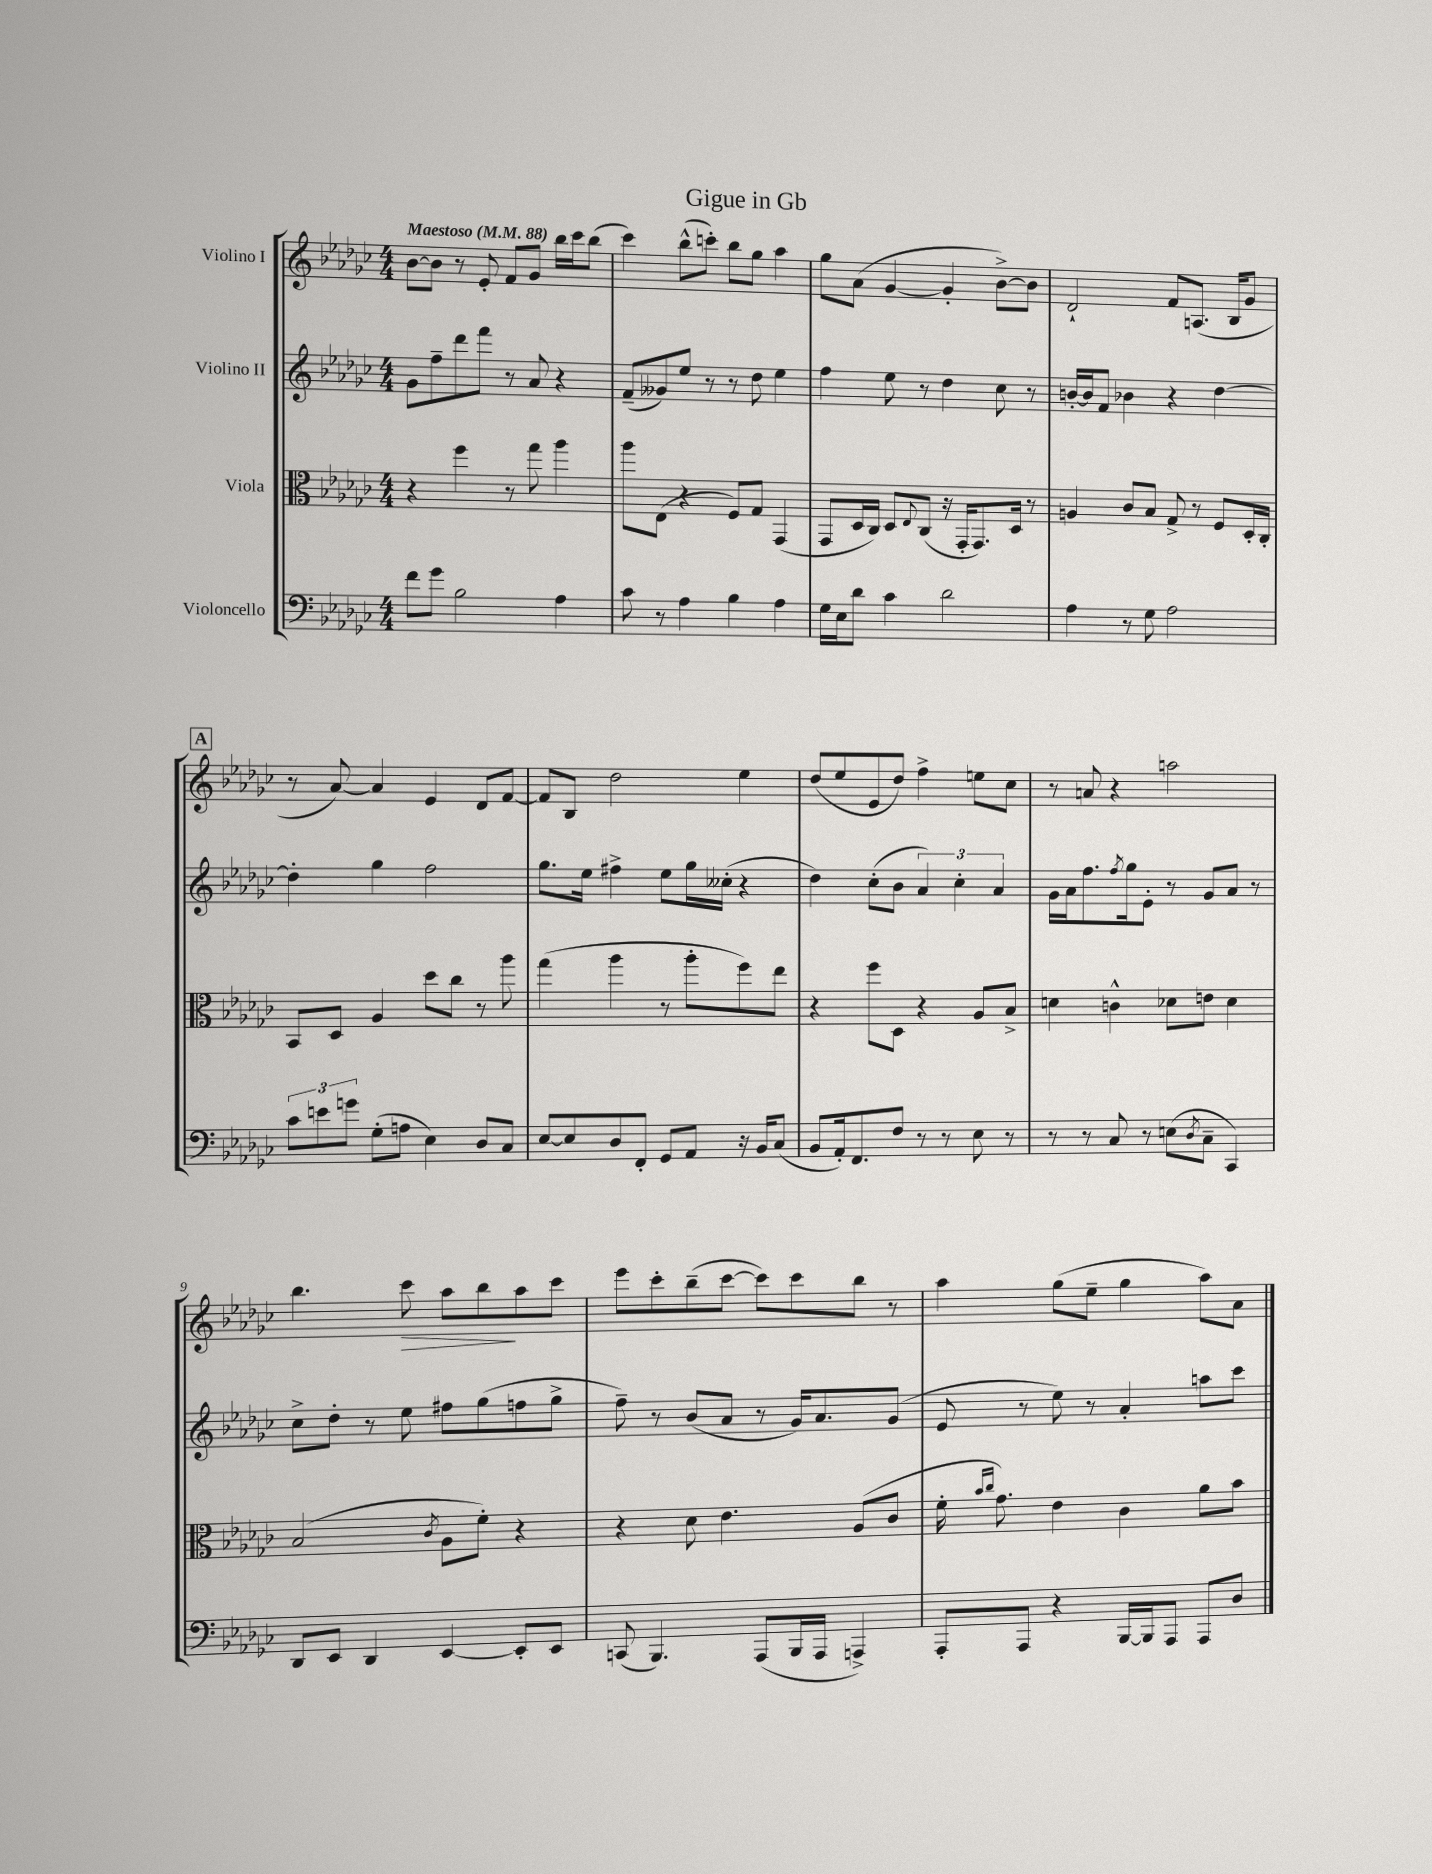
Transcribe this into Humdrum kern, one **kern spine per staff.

**kern	**kern	**kern	**kern	**dynam
*part4	*part3	*part2	*part1	*part1
*staff4	*staff3	*staff2	*staff1	*staff1
*I"Violoncello	*I"Viola	*I"Violino II	*I"Violino I	*
*clefF4	*clefC3	*clefG2	*clefG2	*
*k[b-e-a-d-g-c-]	*k[b-e-a-d-g-c-]	*k[b-e-a-d-g-c-]	*k[b-e-a-d-g-c-]	*
*M4/4	*M4/4	*M4/4	*M4/4	*
*MM88	*MM88	*MM88	*MM88	*
=1	=1	=1	=1	=1
!	!	!	!LO:TX:a:B:t=Maestoso	!
8f\L	4r	8g-\L	[8b-\L	.
8g-\J	.	8ff~\	8b-\J]	.
2B-\	4ff\	8ddd-\	8r	.
.	.	8fff\J	8e-'/	.
.	8r	8r	8f/L	.
.	8gg-\	8a-/	8g-/J	.
4A-\	4aa-\	4r	16bb-\LL	.
.	.	.	16ccc-\J	.
.	.	.	(8bb-\J	.
=2	=2	=2	=2	=2
8c-\	8aa-\L	(8f~/L	4ccc-\)	.
8r	(8E-\J	8g--X/)	.	.
4A-\	4r	8ee-/J	(8bb-^^\L	.
.	.	8r	8cccn'\J)	.
4B-\	8F/L)	8r	8bb-\L	.
.	8G-/J	8dd-\	8gg-\J	.
4A-\	(4GG-/	4ee-\	4aa-\	.
=3	=3	=3	=3	=3
16G-\LL	8GG-/L	4ff\	8gg-\L	.
16E-\J	.	.	.	.
8d-\J	16D-/L	.	(8a-\J	.
.	16C-/JJ)	.	.	.
4c-\	8D-/L	8ee-\	[4g-/	.
.	8qqE-/	.	.	.
.	(8C-/J	8r	.	.
2d-\	16r	4dd-\	4g-'/]	.
.	16GG-'/KL	.	.	.
.	8.GG-/)	.	.	.
.	.	8cc-\	[8b-^\L)	.
.	16D-/Jk	.	.	.
.	8r	8r	8b-\J]	.
=4	=4	=4	=4	=4
4A-\	4An/	[16bn'/LL	2d-`/	.
.	.	16b/J]	.	.
.	.	8f/J	.	.
8r	8c-/L	4b-X\	.	.
8G-\	8B-/J	.	.	.
2A-\	8G-^/	4r	8f/L	.
.	8r	.	(8.An/J	.
.	8F/L	[4dd-\	.	.
.	.	.	16B-/KL	.
.	16D-'/L	.	8g-/J	.
.	16C-'/JJ	.	.	.
!!LO:LB:g=z
!!LO:REH:place=s1:t=A
=5	=5	=5	=5	=5
12c-\L	8BB-/L	4dd-'\]	8r	.
12en\	.	.	.	.
.	8D-/J	.	[8a-/)	.
12gn\J	.	.	.	.
(8G-'\L	4A-/	4gg-\	4a-/]	.
8An\J	.	.	.	.
4E-\)	8dd-\L	2ff\	4e-/	.
.	8cc-\J	.	.	.
8D-/L	8r	.	8d-/L	.
8C-/J	8aa-\	.	[8f/J	.
=6	=6	=6	=6	=6
[8E-/L	(4gg-\	8.gg-\L	8f/L]	.
8E-/]	.	.	8B-/J	.
.	.	16ee-\Jk	.	.
8D-/	4aa-\	4ff#X^\	2dd-\	.
8FF'/J	.	.	.	.
8GG-/L	8r	8ee-\L	.	.
8AA-/J	8aa-'\L	16gg-\L	.	.
.	.	(16cc--X'\JJ	.	.
16r	8ff\)	4r	4ee-\	.
16BB-/KL	.	.	.	.
(8C-/J	8ee-\J	.	.	.
=7	=7	=7	=7	=7
8BB-/L	4r	4dd-\)	(8dd-/L	.
16AA-'/k)	.	.	8ee-/	.
8.FF/	.	.	.	.
.	8ff\L	(8cc-'\L	8e-/	.
8F/J	8D-\J	8b-\J	8dd-/J)	.
8r	4r	6a-/)	4ff^\	.
8r	.	.	.	.
.	.	6cc-'\	.	.
8E-\	8A-/L	.	8een\L	.
.	.	6a-/	.	.
8r	8B-^/J	.	8cc-\J	.
=8	=8	=8	=8	=8
8r	4dn\	16g-\LL	8r	.
.	.	16a-\J	.	.
8r	.	8.ff\	8an/	.
8C-/	4cn^^\	.	4r	.
.	.	8qff/	.	.
.	.	16gg-\k	.	.
8r	.	8e-'\J	.	.
(8En\L	8d-X\L	8r	2aan\	.
8qD-/	.	.	.	.
8C-~\J	8en\J	8g-/L	.	.
4CC-/)	4d-\	8a-/J	.	.
.	.	8r	.	.
!!LO:LB:g=z
=9	=9	=9	=9	=9
8DD-/L	(2B-/	8cc-^\L	4.bb-\	.
8EE-/J	.	8dd-'\J	.	.
4DD-/	.	8r	.	.
!	!	!	!	!LO:HP:b
.	.	8ee-\	8ccc-\	>
.	8qc-/	.	.	.
[4EE-/	8A-\L	8ff#X\L	8aa-\L	.
.	8f'\J)	(8gg-\	8bb-\	.
8EE-'/L]	4r	8ffn\	8aa-\	]
8EE-/J	.	8gg-^\J	8ccc-\J	.
=10	=10	=10	=10	=10
(8CCn/	4r	8ff~\)	8eee-\L	.
4.BBB-/)	.	8r	8ccc-'\	.
.	8d-\	(8b-/L	(8bb-~\	.
.	4.e-\	8a-/J	[8ccc-\J	.
(8AAA-/L	.	8r	8ccc-\L])	.
16BBB-/L	.	16g-/KL)	8ccc-\	.
16AAA-/JJ	.	8.a-/	.	.
4AAAn^/)	(8A-/L	.	8bb-\J	.
.	8c-/J	(8g-/J	8r	.
=11	=11	=11	=11	=11
8AAA-'/L	16f'\	8e-/	4aa-\	.
.	16qqb-/LL	.	.	.
.	16qqcc-/JJ	.	.	.
.	8.g-\)	.	.	.
8AAA-/J	.	8r	.	.
4r	4e-\	8ee-\)	(8gg-\L	.
.	.	8r	8ee-~\J	.
[16BBB-/LL	4c-\	4a-'/	4gg-\	.
16BBB-/J]	.	.	.	.
8AAA-/J	.	.	.	.
8AAA-/L	8a-\L	8aan\L	8aa-\L)	.
8D-/J	8b-\J	8ccc-\J	8a-\J	.
==	==	==	==	==
*-	*-	*-	*-	*-
